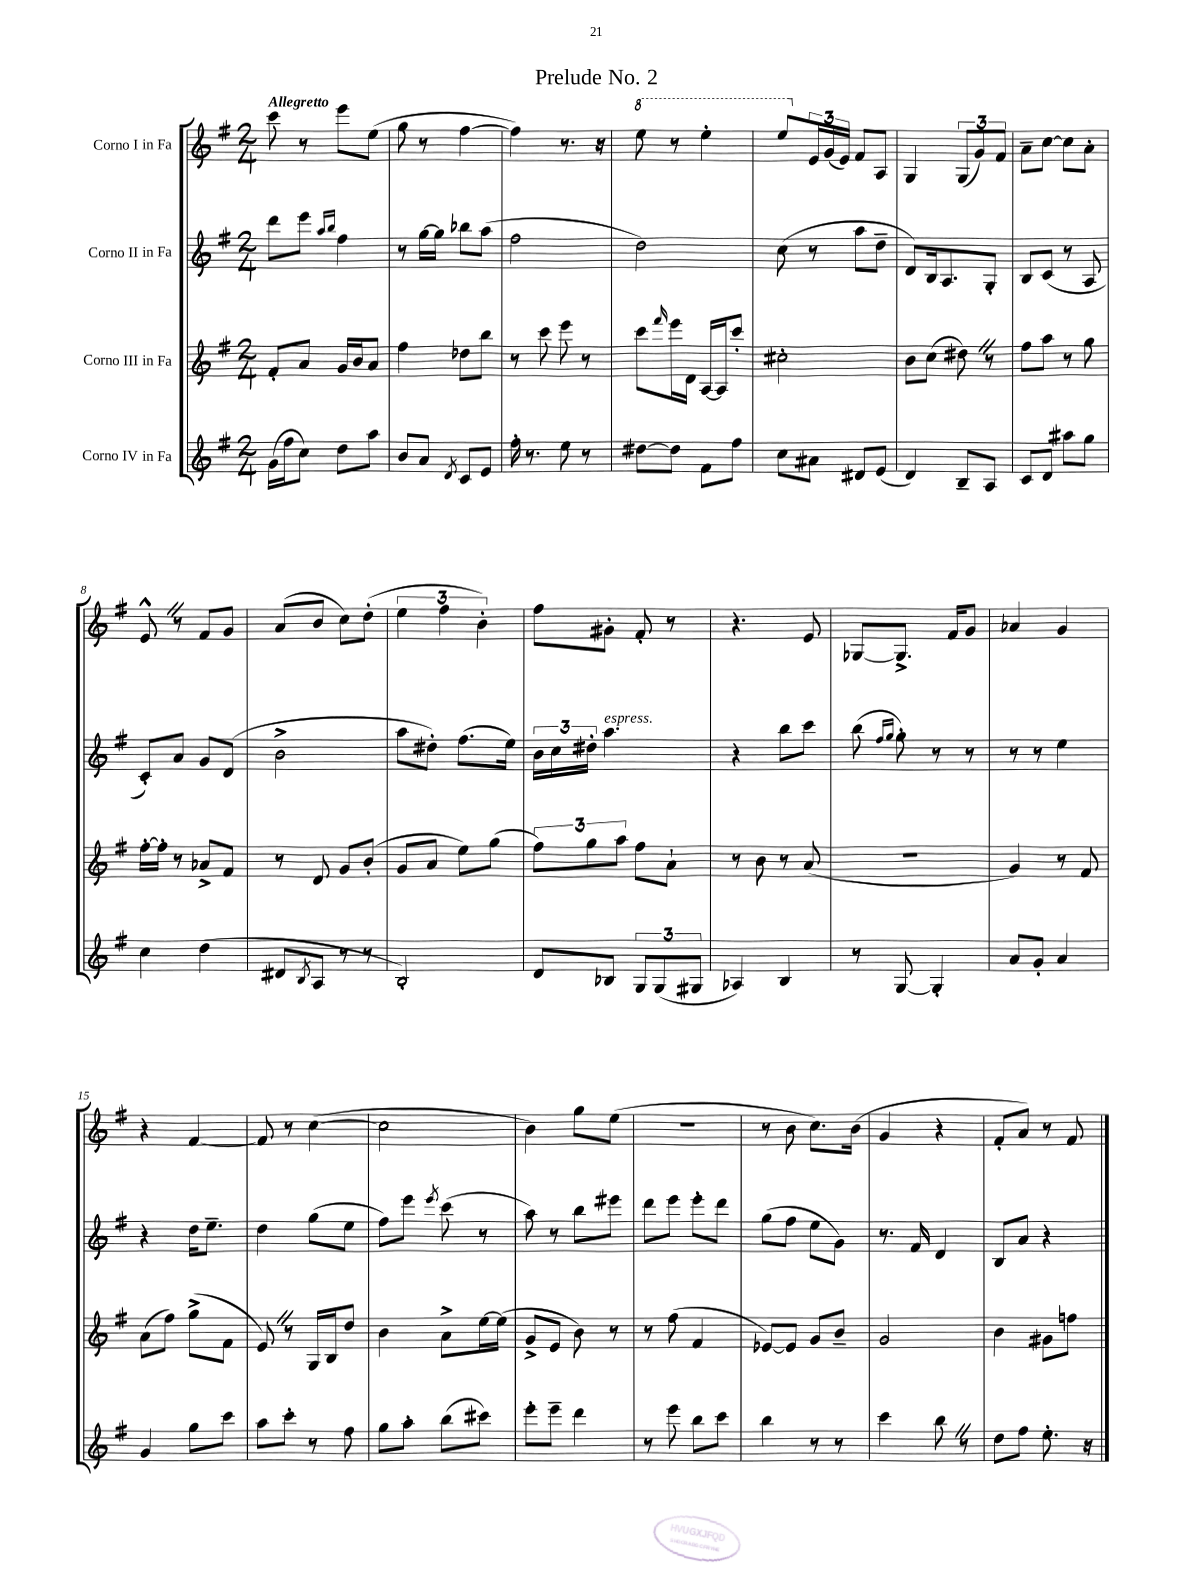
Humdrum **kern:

**kern	**kern	**kern	**kern
*staff4	*staff3	*staff2	*staff1
*clefG2	*clefG2	*clefG2	*clefG2
*k[f#]	*k[f#]	*k[f#]	*k[f#]
*M2/4	*M2/4	*M2/4	*M2/4
(16g	8f#'	8ddd	8ccc
16ff#	.	.	.
8cc)	8a	8eee	8r
.	.	16qqaa	.
.	.	16qqbb	.
8dd	16g	4ff#	8eee
.	16b	.	.
8aa	8a	.	(8ee
=	=	=	=
8b	4ff#	8r	8gg
8a	.	[16gg	8r
.	.	16gg]	.
8qd	.	.	.
8c	8dd-	8bb-	[4ff#
8e	8bb	(8aa	.
=	=	=	=
16ff#'	8r	2ff#	4ff#])
8.r	.	.	.
.	8ccc	.	.
8ee	8eee	.	8.r
8r	8r	.	.
.	.	.	16r
=	=	=	=
[8dd#	8ccc	2dd)	8eee
.	16qqfff#	.	.
8dd#]	16eee	.	8r
.	16d	.	.
8f#	[16A	.	4eee'
.	16A]	.	.
8ff#	8ccc'	.	.
=	=	=	=
8cc	2cc#'	(8cc	8eee
8a#	.	8r	24e
.	.	.	(24g
.	.	.	24e)
8d#	.	8aa	8f#
(8e	.	8dd~	8A
=	=	=	=
4d)	8b	8d)	4G
.	(8cc	16B	.
.	.	8.A	.
8B~	8dd#)	.	(12G
.	.	.	12g)
8A	8r	8G'	.
.	.	.	12f#
=	=	=	=
8c	8ff#	8B	8a~
8d	8aa	(8c	[8cc
8aa#	8r	8r	8cc]
8gg	8gg	8A	8a'
=	=	=	=
4cc	[16ff#'	8c')	8e^^
.	16ff#']	.	.
.	8r	8a	8r
(4dd	8a-^	8g	8f#
.	8f#	(8d	8g
=	=	=	=
8d#	8r	2b^	(8a
8qB	.	.	.
8A	8d	.	8b
8r	8g	.	8cc)
8r	(8b'	.	(8dd'
=	=	=	=
2B')	8g	8aa	6ee
.	8a	8dd#')	.
.	.	.	6ff#
.	8ee)	(8.ff#	.
.	.	.	6b')
.	(8gg	.	.
.	.	16ee)	.
=	=	=	=
8d	12ff#)	24b	8ff#
.	.	24cc	.
.	12gg	24dd#'	.
8B-	.	4.aa	8g#'
.	12aa	.	.
12G	8ff#	.	8f#'
(12G	.	.	.
.	8a`	.	8r
12G#	.	.	.
=	=	=	=
4A-)	8r	4r	4.r
.	8b	.	.
4B	8r	8bb	.
.	(8a	8ccc	8e
=	=	=	=
8r	2r	(8bb	[8G-
.	.	16qqff#	.
.	.	16qqgg	.
[8G	.	8gg')	8.G-^]
4G']	.	8r	.
.	.	.	16f#
.	.	8r	8g
=	=	=	=
8a	4g)	8r	4a-
8g'	.	8r	.
4a	8r	4ee	4g
.	8f#	.	.
=	=	=	=
4g	(8a	4r	4r
.	8ff#)	.	.
8gg	(8gg^	16dd	[4f#
.	.	8.ee~	.
8ccc	8f#	.	.
=	=	=	=
8aa	8e)	4dd	8f#]
8ccc'	8r	.	8r
8r	16G	(8gg	([4cc
.	16B	.	.
8ff#	8dd	8ee	.
=	=	=	=
8gg	4b	8ff#)	2cc]
8aa'	.	8eee	.
.	.	8qeee	.
(8bb	8a^	(8ccc	.
8ccc#)	[16ee	8r	.
.	(16ee]	.	.
=	=	=	=
8eee'	8g^	8aa)	4b)
8eee~	8e	8r	.
4ddd	8b)	8bb	8gg
.	8r	8eee#	(8ee
=	=	=	=
8r	8r	8ddd	2r
8eee	(8ff#	8eee	.
8bb	4f#	8eee'	.
8ccc	.	8ddd	.
=	=	=	=
4bb	[8e-)	(8gg	8r
.	8e-]	8ff#	8b
8r	8g	8ee	8.cc)
8r	8b~	8g)	.
.	.	.	(16b
=	=	=	=
4ccc	2g	8.r	4g
.	.	16f#	.
8bb	.	4d	4r
8r	.	.	.
=	=	=	=
8dd	4b	8B	8f#'
8ff#	.	8a	8a)
8.ee'	8g#	4r	8r
.	8ff	.	8f#
16r	.	.	.
==	==	==	==
*-	*-	*-	*-
